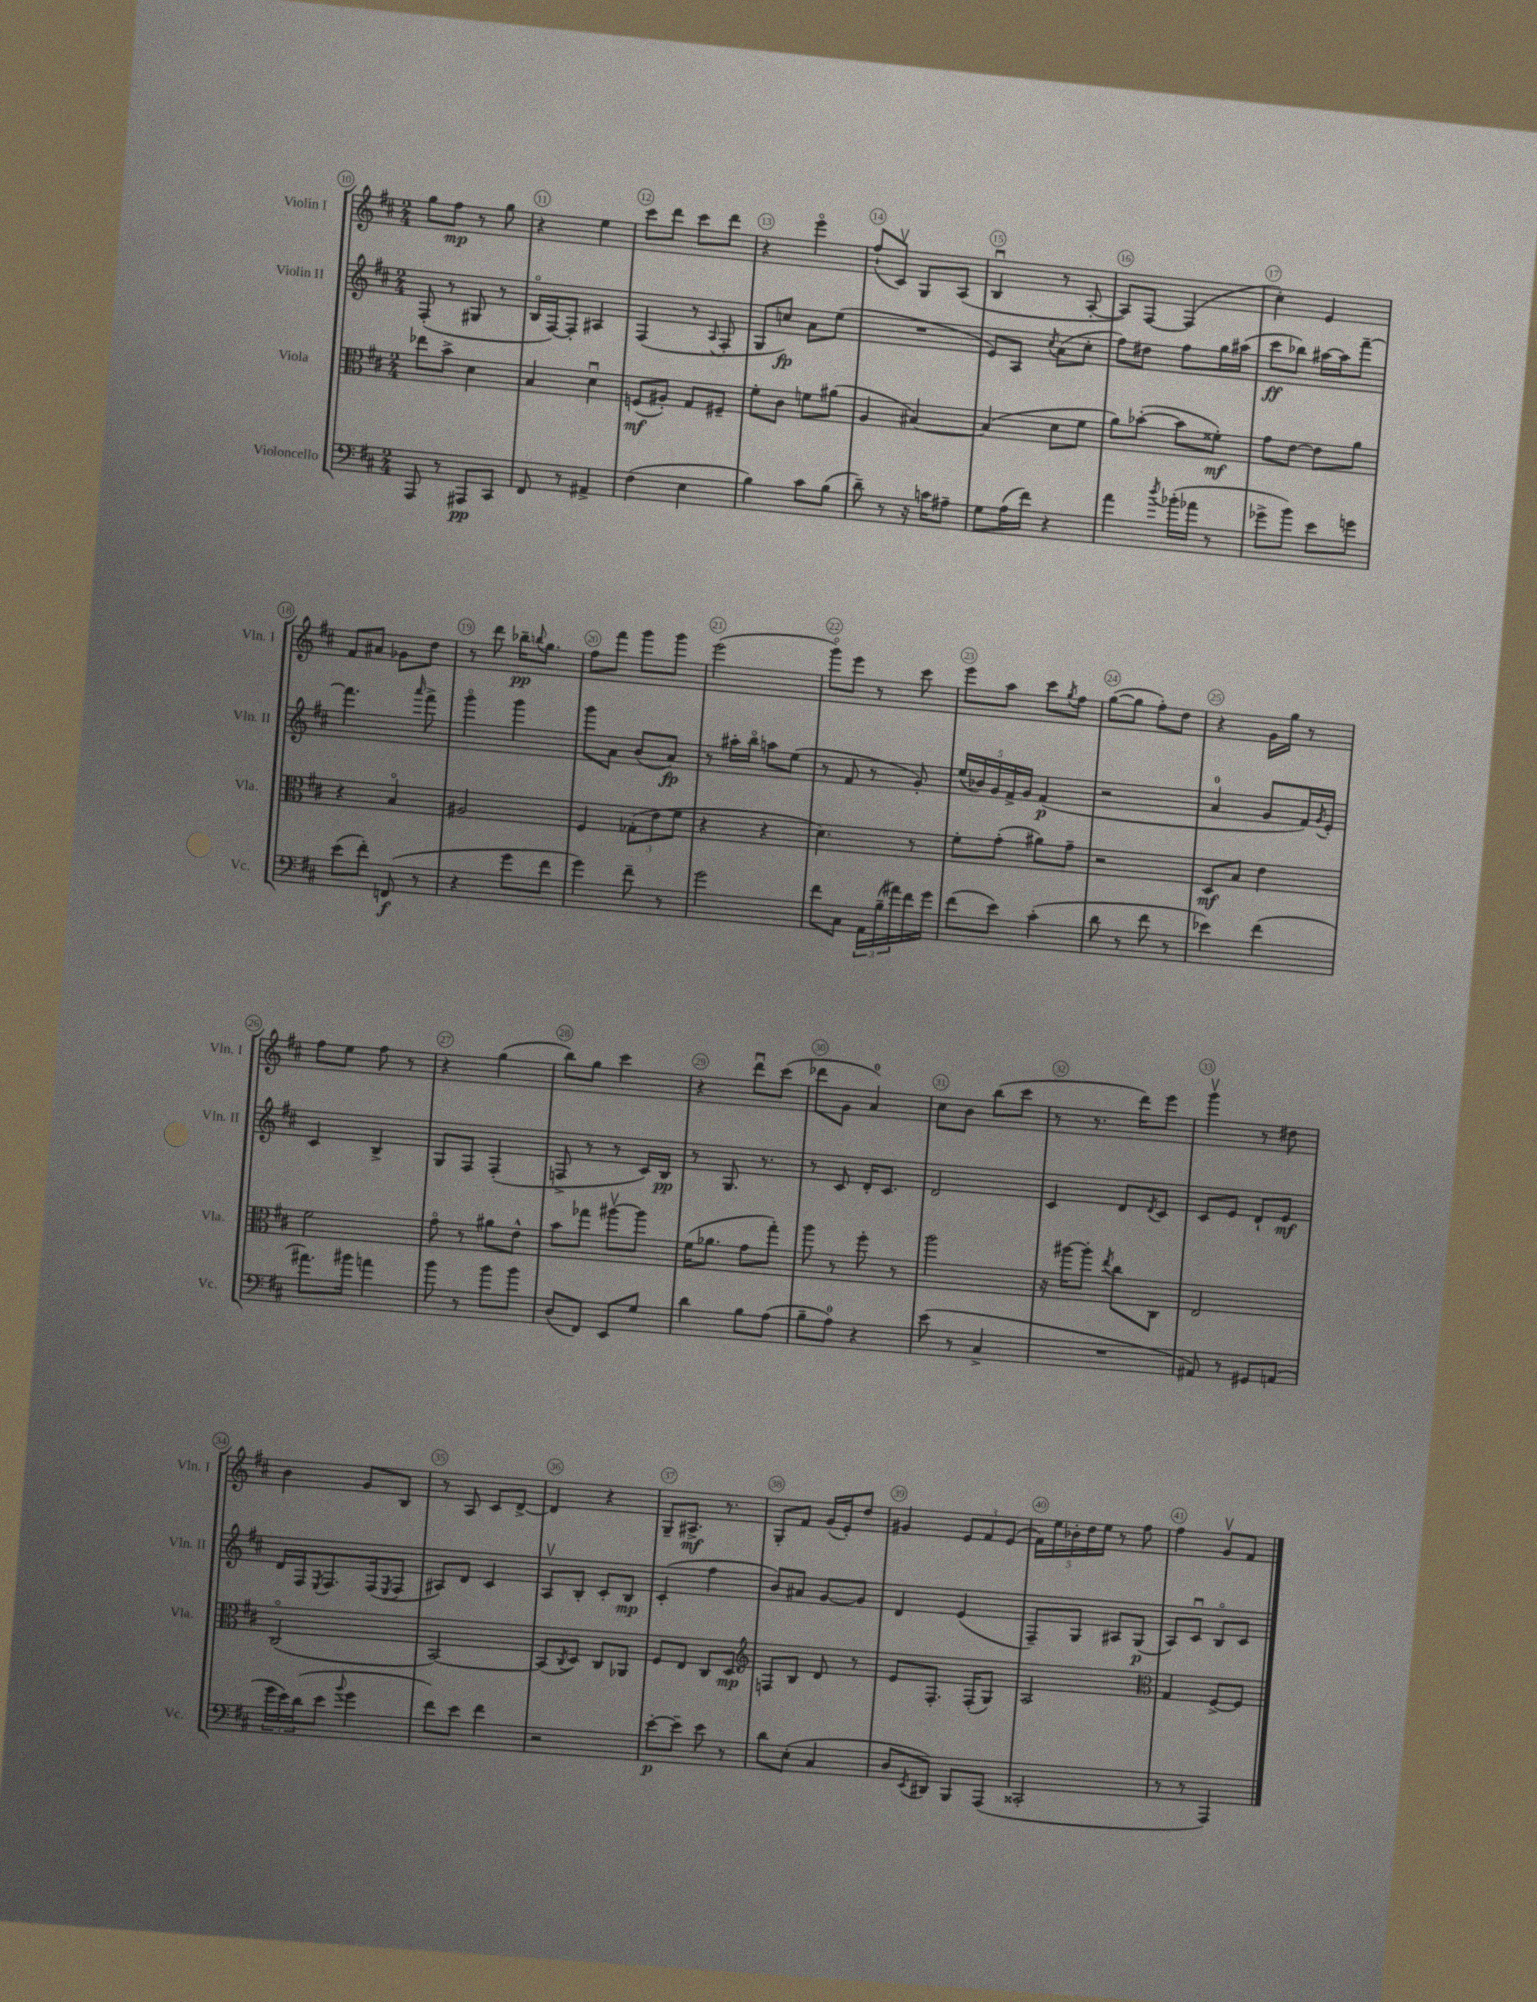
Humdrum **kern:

**kern	**dynam	**kern	**dynam	**kern	**dynam	**kern	**dynam
*part4	*part4	*part3	*part3	*part2	*part2	*part1	*part1
*staff4	*staff4	*staff3	*staff3	*staff2	*staff2	*staff1	*staff1
*I"Violoncello	*	*I"Viola	*	*I"Violin II	*	*I"Violin I	*
*I'Vc.	*	*I'Vla.	*	*I'Vln. II	*	*I'Vln. I	*
*clefF4	*	*clefC3	*	*clefG2	*	*clefG2	*
*k[f#c#]	*	*k[f#c#]	*	*k[f#c#]	*	*k[f#c#]	*
*M2/4	*	*M2/4	*	*M2/4	*	*M2/4	*
=10	=10	=10	=10	=10	=10	=10	=10
8AAA/	.	8ee-X\L	.	(8F#'/	.	8gg\L	.
8r	.	8b^\J	.	8r	.	8ff#\J	mp
8AAA#X/L	pp	4d\	.	8G#X/	.	8r	.
8CC#/J	.	.	.	8r	.	8gg\	.
=11	=11	=11	=11	=11	=11	=11	=11
8FF#/	.	4B/	.	16B/LL	.	4r	.
.	.	.	.	[16F#/J)	.	.	.
8r	.	.	.	8F#'/J]	.	.	.
4AA#X^/	.	4du\	.	4A#X/	.	4ee\	.
=12	=12	=12	=12	=12	=12	=12	=12
(4F#\	.	(8Fn/L	mf	(4F#/	.	8ccc#\L	.
.	.	8A#X'/J)	.	.	.	8ddd\J	.
4E\	.	8G/L	.	8r	.	8ccc#\L	.
.	.	.	.	8qqA/	.	.	.
.	.	8F#X~/J	.	8F#'/	.	8ddd\J	.
=13	=13	=13	=13	=13	=13	=13	=13
4B\)	.	8f#'\L	.	8G/L	.	4r	.
.	.	8c#\J	.	8ccn/J)	fp	.	.
8c#\L	.	8fn\L	.	8a\L	.	4eee\	.
(8B\J	.	(8a#X\J	.	(8ee\J	.	.	.
=14	=14	=14	=14	=14	=14	=14	=14
8d~\)	.	4A/	.	2r	.	(8ff#`/L	.
8r	.	.	.	.	.	8c#v/J)	.
16r	.	[4B#X/)	.	.	.	8G/L	.
16cn\KL	.	.	.	.	.	.	.
8A#X~\J	.	.	.	.	.	(8A/J	.
=15	=15	=15	=15	=15	=15	=15	=15
8G\L	.	(4B#/]	.	8e/L)	.	4Bu/	.
(16A\L	.	.	.	8A/J	.	.	.
16f#\JJ)	.	.	.	.	.	.	.
.	.	.	.	8qcc#/	.	.	.
4r	.	8d\L	.	(8a\L	.	8r	.
.	.	8f#\J	.	8cc#'\J	.	[8A'/	.
=16	=16	=16	=16	=16	=16	=16	=16
4a\	.	8a\L)	.	8ff#\L)	.	8A/L])	.
.	.	([8b-X'\J	.	8dd#X\J	.	[8F#/J	.
8qdd/	.	.	.	.	.	.	.
(16b-X'\LL	.	8b-\L]	.	8ff#\L	.	(4F#/]	.
16a-X\JJ	.	.	.	.	.	.	.
8r	.	8f##X'\J)	mf	16gg\L	.	.	.
.	.	.	.	(16aa#X\JJ	.	.	.
=17	=17	=17	=17	=17	=17	=17	=17
8g-X^\L	.	8g\L	.	8ccc#\L	ff	4cc#'\)	.
8b\J)	.	[8e\J	.	8bb-X\J)	.	.	.
8e\L	.	8e\L]	.	[16aa#X\LL	.	4e/	.
.	.	.	.	16aa#\J]	.	.	.
8gn\J	.	8a\J	.	[8fff#~\J	.	.	.
!!LO:LB:g=z
=18	=18	=18	=18	=18	=18	=18	=18
(8e\L	.	4r	.	4.fff#\]	.	8f#/L	.
8f#'\J)	.	.	.	.	.	8a#X/J	.
(8FFn/	f	4B/	.	.	.	8g-X\L	.
.	.	.	.	16qqaaa/	.	.	.
8r	.	.	.	8fff#^\	.	8dd\J	.
=19	=19	=19	=19	=19	=19	=19	=19
4r	.	2A#X/	.	4ggg\	.	8r	.
.	.	.	.	.	.	8ddd\	.
8g\L	.	.	.	4ggg\	.	16bb-X~\KL	pp
.	.	.	.	.	.	8qqbbn/	.
.	.	.	.	.	.	8.gg\J	.
8f#\J	.	.	.	.	.	.	.
=20	=20	=20	=20	=20	=20	=20	=20
4g\)	.	4F#/	.	8ggg\L	.	8ff#\L	.
.	.	.	.	8a\J	.	8fff#\J	.
8f#~\	.	(12G-X'\L	.	(8b/L	.	8ggg\L	.
.	.	12e\	.	.	.	.	.
8r	.	.	.	8a/J)	fp	8ggg\J	.
.	.	12f#\J	.	.	.	.	.
=21	=21	=21	=21	=21	=21	=21	=21
2g\	.	4r	.	8r	.	(2eee\	.
.	.	.	.	16aa#X'\LL	.	.	.
.	.	.	.	16bb\JJ	.	.	.
.	.	4r	.	8aan\L	.	.	.
.	.	.	.	(8ee\J	.	.	.
=22	=22	=22	=22	=22	=22	=22	=22
8f#\L	.	4.d\)	.	8r	.	8ggg\L)	.
8C#\J	.	.	.	8f#/	.	8eee\J	.
24AA\LL	.	.	.	8r	.	8r	.
(24B~\	.	.	.	.	.	.	.
24a#X\)	.	.	.	.	.	.	.
16f#\	.	8r	.	8g'/)	.	8ccc#\	.
16g\JJ	.	.	.	.	.	.	.
=23	=23	=23	=23	=23	=23	=23	=23
(8f#\L	.	8f#'\L	.	(20ee/LL	.	8eee\L	.
.	.	.	.	20b-X/)	.	.	.
.	.	.	.	20g/	.	.	.
8e\J)	.	(8g'\J	.	.	.	8aa\J	.
.	.	.	.	20f#^/	.	.	.
.	.	.	.	20g/JJ	.	.	.
(4c#'\	.	8a#X\L)	.	(4f#/	p	8ccc#\L	.
.	.	.	.	.	.	8qgg/	.
.	.	8g~\J	.	.	.	8ff#\J	.
=24	=24	=24	=24	=24	=24	=24	=24
8d\	.	2r	.	2r	.	([8gg\L	.
8r	.	.	.	.	.	8gg\J]	.
8f#\	.	.	.	.	.	8ff#'\L)	.
8r	.	.	.	.	.	8dd\J	.
=25	=25	=25	=25	=25	=25	=25	=25
4e-X\)	.	8D/L	mf	4a/	.	4r	.
.	.	8B/J	.	.	.	.	.
(4f#\	.	4e\	.	8g/L	.	16g\LL	.
.	.	.	.	.	.	16gg\JJ	.
.	.	.	.	16f#/L)	.	8r	.
.	.	.	.	8qg/	.	.	.
.	.	.	.	16e'/JJ	.	.	.
!!LO:LB:g=z
=26	=26	=26	=26	=26	=26	=26	=26
8.a#X\L)	.	2f#\	.	4c#/	.	8ff#\L	.
.	.	.	.	.	.	8ee\J	.
16b#X\Jk	.	.	.	.	.	.	.
4an\	.	.	.	4B^/	.	8ff#\	.
.	.	.	.	.	.	8r	.
=27	=27	=27	=27	=27	=27	=27	=27
8b\	.	8g\	.	8G/L	.	4r	.
8r	.	8r	.	8F#/J	.	.	.
8b\L	.	8a#X\L	.	(4F#'/	.	(4gg\	.
8b\J	.	8e^^\J	.	.	.	.	.
=28	=28	=28	=28	=28	=28	=28	=28
(8D/L	.	8b\L	.	8Fn^/	.	8bb\L)	.
8FF#/J)	.	8gg-X\J	.	8r	.	8gg\J	.
8EE/L	.	[8aa#Xv\L	.	8r	.	4ccc#\	.
8G/J	.	8aa#\J]	.	16c#/LL)	.	.	.
.	.	.	.	16B/JJ	pp	.	.
=29	=29	=29	=29	=29	=29	=29	=29
4d\	.	(16f#\KL	.	8r	.	4r	.
.	.	8.a-X\J	.	.	.	.	.
.	.	.	.	8.G/	.	.	.
8B\L	.	8g\L	.	.	.	8dddu\L	.
.	.	.	.	8.r	.	.	.
(8A\J	.	8gg'\J)	.	.	.	(8ccc#\J	.
=30	=30	=30	=30	=30	=30	=30	=30
8B~\L	.	8aa\	.	8r	.	8ddd-X\L	.
8A\J)	.	8r	.	8c#/	.	8g\J	.
4r	.	8ff#'\	.	16d'/KL	.	4a/)	.
.	.	.	.	8.c#/J	.	.	.
.	.	8r	.	.	.	.	.
=31	=31	=31	=31	=31	=31	=31	=31
(8e\	.	2aa\	.	2d/	.	8cc#\L	.
8r	.	.	.	.	.	8b\J	.
4C#^/	.	.	.	.	.	(8bb\L	.
.	.	.	.	.	.	8ccc#\J	.
=32	=32	=32	=32	=32	=32	=32	=32
2r	.	16r	.	4c#/	.	8r	.
.	.	[16aa#X\KL	.	.	.	.	.
.	.	8aa#'\J]	.	.	.	8.r	.
.	.	8qee/	.	.	.	.	.
.	.	8cc#\L	.	8d/L	.	.	.
.	.	.	.	.	.	16ddd\KL)	.
.	.	.	.	8qd/	.	.	.
.	.	8C#\J	.	8c#/J	.	8eee\J	.
=33	=33	=33	=33	=33	=33	=33	=33
8AA#X/)	.	2E/	.	8c#/L	.	4gggv\	.
8r	.	.	.	8e/J	.	.	.
8GG#X/L	.	.	.	8d`/L	.	8r	.
(8AAn/J	.	.	.	8e/J	mf	8dd#X\	.
!!LO:LB:g=z
=34	=34	=34	=34	=34	=34	=34	=34
24g\LL	.	(2C#/	.	16d/LL	.	4b\	.
24e\)	.	.	.	.	.	.	.
.	.	.	.	16F#/J	.	.	.
(24d\J	.	.	.	.	.	.	.
.	.	.	.	8qE/	.	.	.
8e\J	.	.	.	8.F#/	.	.	.
8qqb/	.	.	.	.	.	.	.
4g\	.	.	.	.	.	8g/L	.
.	.	.	.	(16F#/k	.	.	.
.	.	.	.	8qE/	.	.	.
.	.	.	.	8F#/J	.	8B/J	.
=35	=35	=35	=35	=35	=35	=35	=35
8f#\L)	.	[2BB/)	.	8A#X/L)	.	8r	.
8e\J	.	.	.	8d/J	.	8A/	.
4f#\	.	.	.	4c#/	.	8c#/L	.
.	.	.	.	.	.	[8d^/J	.
=36	=36	=36	=36	=36	=36	=36	=36
2r	.	(8BB/L]	.	8Av/L	.	4d/]	.
.	.	8qC#/	.	.	.	.	.
.	.	8D/J)	.	8B'/J	.	.	.
.	.	8C#/L	.	8c#'/L	.	4r	.
.	.	8AA-X/J	.	8B/J	mp	.	.
=37	=37	=37	=37	=37	=37	=37	=37
[8e'\L	p	8F#/L	.	(4c#'/	.	8G~/L	.
8e~\J]	.	8E/J	.	.	.	8.A#X^/J	mf
8e\	.	8C#/L	.	4ff#\	.	.	.
.	.	.	.	.	.	8.r	.
8r	.	8D/J	mp	.	.	.	.
=38	=38	=38	=38	=38	=38	=38	=38
*	*	*clefG2	*	*	*	*	*
8d\L	.	8Fn/L	.	8b/L)	.	8G'/L	.
(8E'\J	.	8B/J	.	8a#X/J	.	8f#/J	.
4C#/	.	8d/	.	[8g/L	.	(16g/LL	.
.	.	.	.	.	.	16e'/J)	.
.	.	8r	.	8g/J]	.	8dd/J	.
=39	=39	=39	=39	=39	=39	=39	=39
8D/L	.	8e/L	.	4d/	.	4g#X/	.
8qEE/	.	.	.	.	.	.	.
8DD#X/J)	.	8.F#'/J	.	.	.	.	.
8BBB/L	.	.	.	(4e/	.	12e/L	.
.	.	(16F#'/KL	.	.	.	.	.
.	.	.	.	.	.	12f#/	.
(8AAA/J	.	8G/J)	.	.	.	.	.
.	.	.	.	.	.	(12e/J	.
=40	=40	=40	=40	=40	=40	=40	=40
2CC##X'/	.	2A/	.	8F#~/L)	.	20f#\LL)	.
.	.	.	.	.	.	20ee\	.
.	.	.	.	.	.	20b-X'\	.
.	.	.	.	8G/J	.	.	.
.	.	.	.	.	.	20dd\	.
.	.	.	.	.	.	20ee\JJ	.
.	.	.	.	8A#X/L	.	8r	.
.	.	.	.	(8G/J	p	8ff#\	.
=41	=41	=41	=41	=41	=41	=41	=41
*	*	*clefC3	*	*	*	*	*
8r	.	4G/	.	8A/L)	.	4ff#\	.
8r	.	.	.	8c#u/J	.	.	.
4AAA/)	.	[8F#^/L	.	8B/L	.	8gv/L	.
.	.	8F#/J]	.	8c#/J	.	8f#/J	.
==	==	==	==	==	==	==	==
*-	*-	*-	*-	*-	*-	*-	*-
